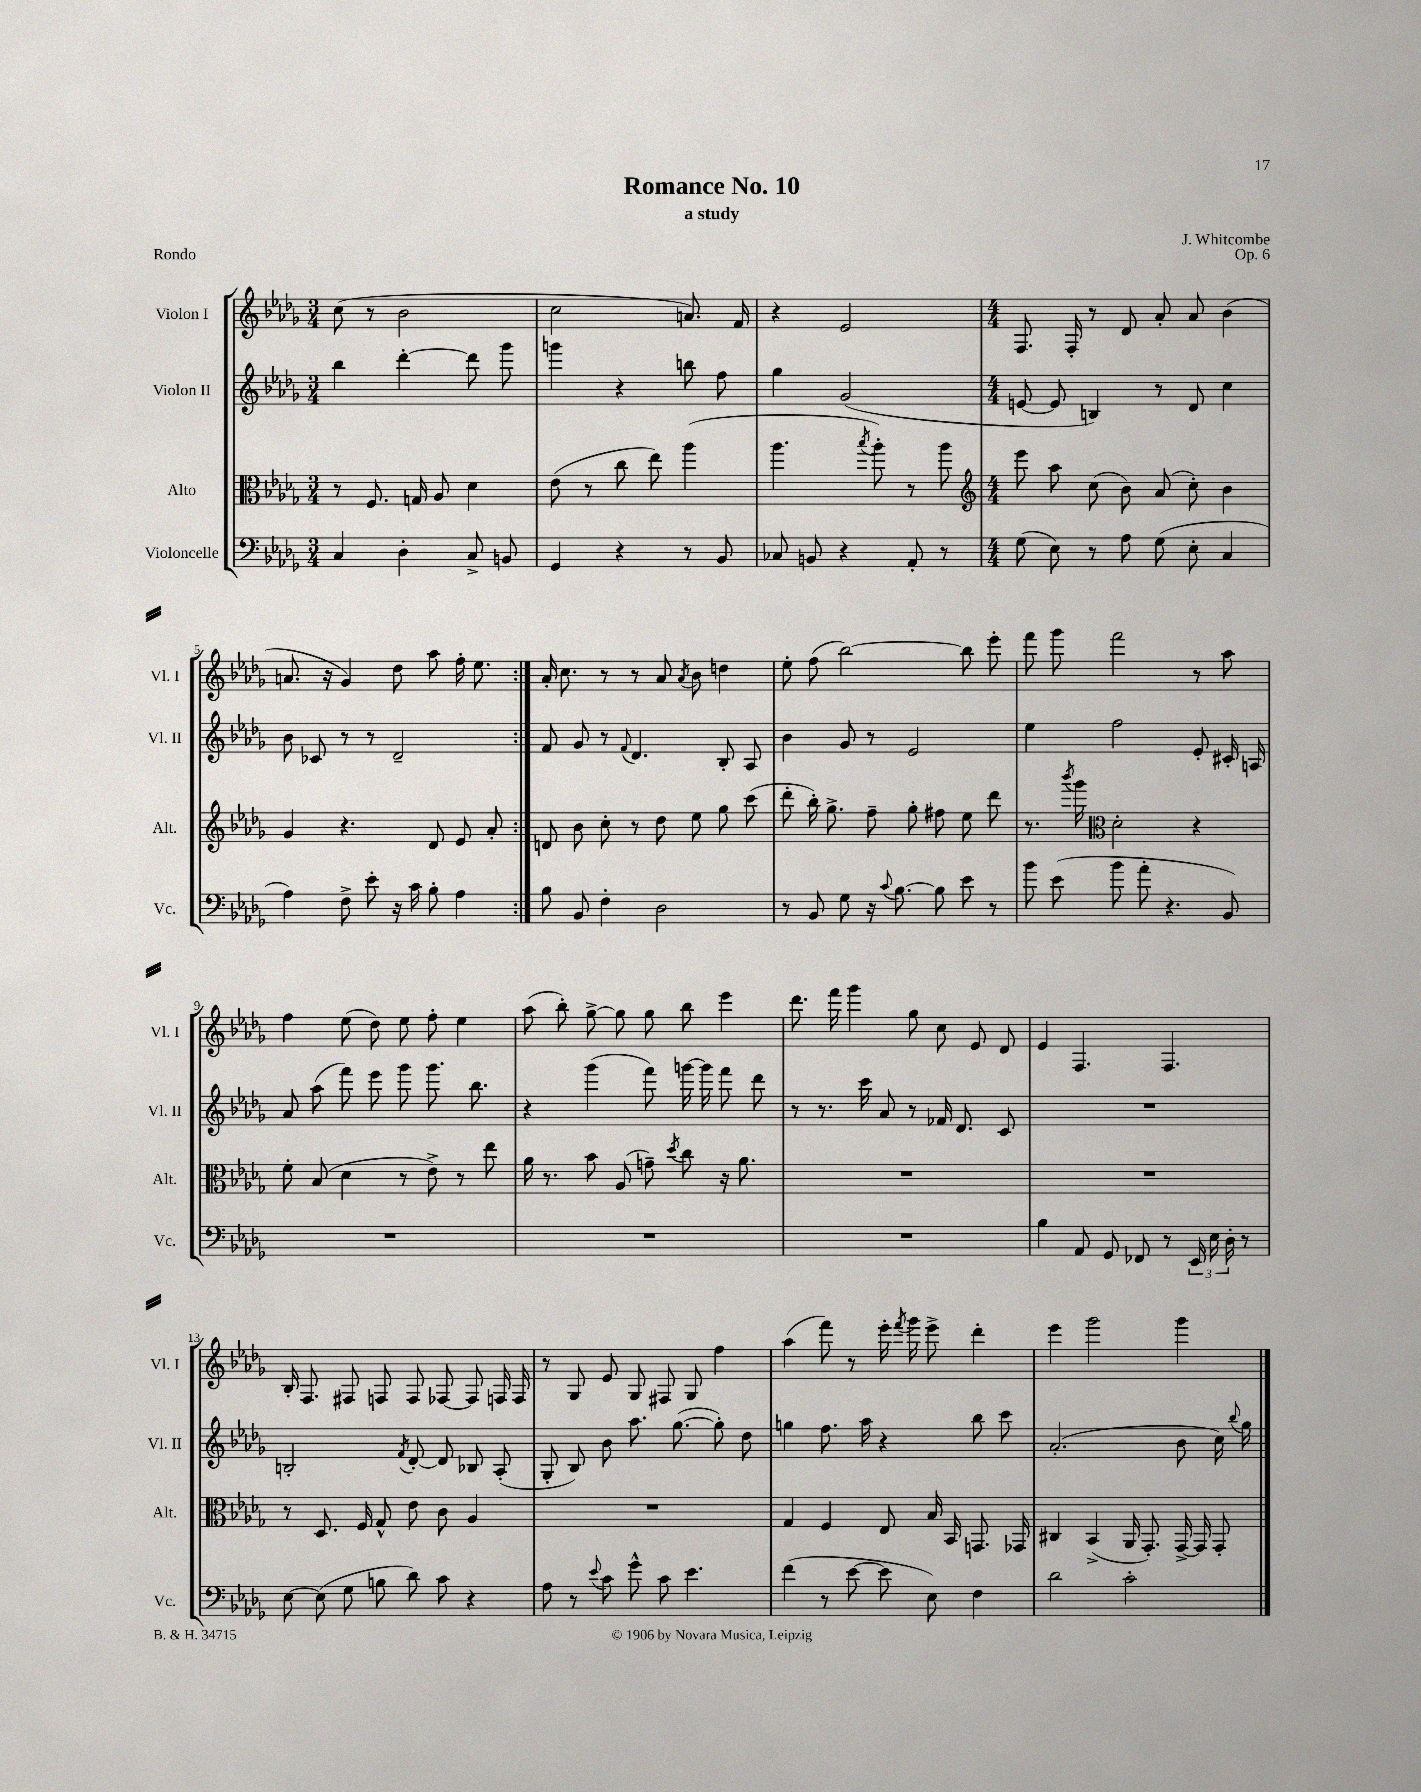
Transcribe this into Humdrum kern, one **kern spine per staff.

**kern	**kern	**kern	**kern
*staff4	*staff3	*staff2	*staff1
*clefF4	*clefC3	*clefG2	*clefG2
*k[b-e-a-d-g-]	*k[b-e-a-d-g-]	*k[b-e-a-d-g-]	*k[b-e-a-d-g-]
*M3/4	*M3/4	*M3/4	*M3/4
4C/	8r	4bb-\	(8cc\
.	8.F/	.	8r
4D-'\	.	[4ddd-'\	2b-\
.	16G/	.	.
.	8A-/	.	.
8C^/	4d-\	8ddd-\]	.
8BB/	.	8ggg-\	.
=	=	=	=
4GG-/	(8e-\	4ggg\	2cc\
.	8r	.	.
4r	8cc\	4r	.
.	8ee-\)	.	.
8r	(4aa-\	8bb\	8.a/)
8BB-/	.	8ff\	.
.	.	.	16f/
=	=	=	=
8C-/	4.aa-\	4gg-\	4r
8BB/	.	.	.
4r	.	(2g-/	2e-/
.	8qbb-/	.	.
.	8aa-'\)	.	.
8AA-'/	8r	.	.
8r	8aa-\	.	.
=	=	=	=
*	*clefG2	*	*
*M4/4	*M4/4	*M4/4	*M4/4
(8G-\	8eee-\	[8e/	8.F/
8E-\)	8aa-\	8e/]	.
.	.	.	16F'/
8r	(8cc\	4B/)	8r
8A-\	8b-\)	.	8d-/
(8G-\	(8a-/	8r	8a-'/
8E-'\	8cc'\)	8d-/	8a-/
4C/	4b-\	4cc\	(4b-\
=	=	=	=
4A-\)	4g-/	8b-\	8.a/
.	.	8c-/	.
.	.	.	16r
8F^\	4.r	8r	4g-/)
8e-'\	.	8r	.
16r	.	2d-~/	8dd-\
16c\	.	.	.
8B-'\	8d-/	.	8aa-\
4A-\	8e-/	.	16ff'\
.	.	.	8.ee-\
.	8a-'/	.	.
=:|!	=:|!	=:|!	=:|!
8B-\	8d/	8f/	16a-'/
.	.	.	8.cc\
8BB-/	8b-\	8g-/	.
4F'\	8cc'\	8r	8r
.	.	8qqf/	.
.	8r	4.d-/	8r
2D-\	8dd-\	.	8a-/
.	.	.	8qa-/
.	8ee-\	.	8b-\
.	8gg-\	8B-'/	4dd\
.	(8ccc\	8A-/	.
=	=	=	=
8r	8ddd-'\	4b-\	8ee-'\
8BB-/	16bb-'\)	.	(8ff\
.	8.gg-^\	.	.
8G-\	.	8g-/	[2bb-\)
16r	8ff~\	8r	.
8qqc/	.	.	.
[8.B-\	.	.	.
.	8gg-'\	2e-/	.
8B-\]	8ff#\	.	.
8e-\	8ee-\	.	8bb-\]
8r	8ddd-\	.	8eee-'\
=	=	=	=
8b-\	8.r	4ee-\	8fff\
(8e-\	.	.	8ggg-\
.	8qbbb-/	.	.
.	16ggg-\	.	.
*	*clefC3	*	*
8b-\	2d-'\	2ff\	2fff\
8a-'\	.	.	.
4.r	.	.	.
.	4r	8e-'/	8r
8BB-/)	.	16c#'/	8aa-\
.	.	16A/	.
=	=	=	=
1r	8f'\	8a-/	4ff\
.	(8B-/	(8aa-\	.
.	4d-\	8fff\)	(8ee-\
.	.	8eee-\	8dd-\)
.	8r	8ggg-\	8ee-\
.	8e-^\)	8.ggg-\	8ff'\
.	8r	.	4ee-\
.	.	8.bb-\	.
.	8ee-\	.	.
=	=	=	=
1r	16a-\	4r	(8aa-\
.	8.r	.	.
.	.	.	8bb-'\)
.	8b-\	(4ggg-\	[8gg-^\
.	(8A-/	.	8gg-\]
.	8g~\)	8fff\)	8gg-\
.	8qdd-/	.	.
.	8cc\	[16ggg\	8bb-\
.	.	16ggg\]	.
.	16r	8fff\	4eee-\
.	8.a-\	.	.
.	.	8ddd-\	.
=	=	=	=
1r	1r	8r	8.ddd-\
.	.	8.r	.
.	.	.	16fff\
.	.	.	4ggg-\
.	.	16ccc\	.
.	.	8a-/	.
.	.	8r	8gg-\
.	.	16f-/	8cc\
.	.	8.d-/	.
.	.	.	8e-/
.	.	8c/	8d-/
=	=	=	=
4B-\	1r	1r	4e-/
8AA-/	.	.	4.F/
8GG-/	.	.	.
8FF-/	.	.	.
8r	.	.	4.F/
24EE-/	.	.	.
24E-\	.	.	.
24D-'\	.	.	.
8r	.	.	.
=	=	=	=
[8E-\	8r	2B'/	16B-'/
.	.	.	8.F/
(8E-\]	8.D-/	.	.
8G-\	.	.	8F#/
.	16F/	.	.
8B\	8G-^^/	.	8F/
.	.	8qf/	.
8d-\)	8e-\	[8d-'/	8F/
8c\	8c\	8d-/]	[8F-/
4r	4A-/	8B-/	8F-/]
.	.	(8A-'/	16F/
.	.	.	16F/
=	=	=	=
8A-\	1r	8G-'/	8r
8r	.	8B-/)	8G-/
8qqe-/	.	.	.
8c\	.	8b-\	8e-/
8g-^^\	.	8.aa-\	8G-/
8c\	.	.	8F#/
.	.	([8.gg-\	.
4.e-\	.	.	8G-/
.	.	8gg-'\])	4ff\
.	.	8dd-\	.
=	=	=	=
(4f\	4G-/	4gg\	(4aa-\
8r	4F/	8.ff\	8fff\)
[8e-\	.	.	8r
.	.	16aa-\	.
8e-\]	8E-/	4r	16eee-'\
.	.	.	8qfff/
.	.	.	16ggg-\
8E-\)	16B-/	.	8eee-^\
.	16BB-/	.	.
4F\	8.GG/	8bb-\	4ddd-'\
.	.	8ccc\	.
.	16GG-/	.	.
=	=	=	=
2d-\	4C#/	(2.a-'/	4eee-\
.	(4BB-^/	.	2ggg-\
2c'\	16AA-/	.	.
.	8.GG-'/)	.	.
.	[16GG-^/	8b-\	4ggg-\
.	16GG-/]	.	.
.	8GG-'/	16cc\)	.
.	.	8qqbb-/	.
.	.	16gg-\	.
==	==	==	==
*-	*-	*-	*-
